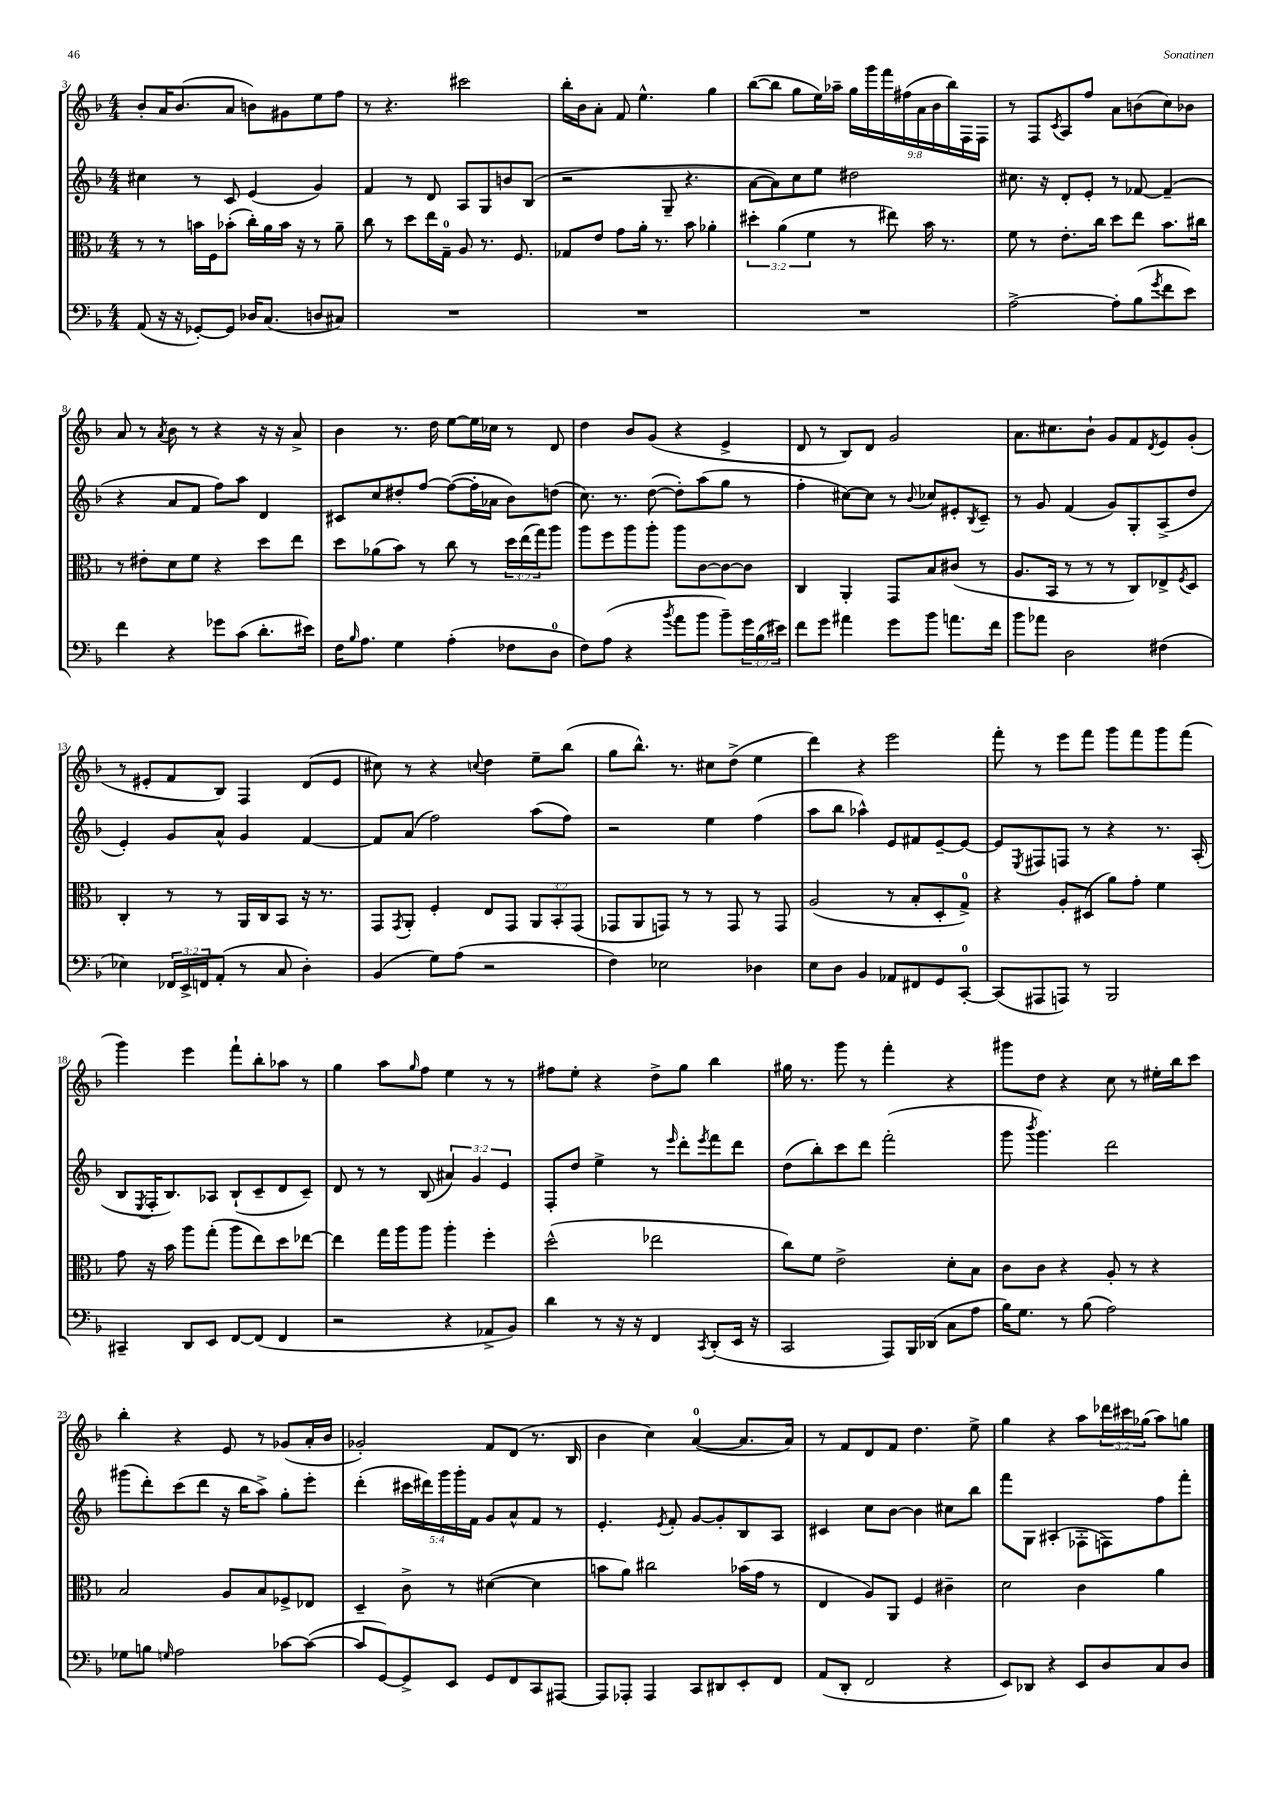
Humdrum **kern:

**kern	**kern	**kern	**kern
*staff4	*staff3	*staff2	*staff1
*clefF4	*clefC3	*clefG2	*clefG2
*k[b-]	*k[b-]	*k[b-]	*k[b-]
*M4/4	*M4/4	*M4/4	*M4/4
(8AA	8r	4cc#	8b-'
16r	8r	.	16a
16r	.	.	(8.b-
[8GG-')	16b	8r	.
.	16F	.	.
8GG-]	(8b-'	8c	8a
16D-	16cc')	(4e	8b)
(8.C	16a	.	.
.	16b-	.	8g#
.	16r	.	.
8D	8r	4g)	8ee
8C#)	8a~	.	8ff
=	=	=	=
1r	8cc	4f	8r
.	8r	.	4.r
.	8dd	8r	.
.	16ee	8d	.
.	16G~	.	.
.	8A	8A	2ccc#
.	8.r	8G	.
.	.	8b	.
.	8.F	.	.
.	.	(8B-	.
=	=	=	=
1r	8G-	2r	16bb-'
.	.	.	16b-
.	8e	.	8a'
.	8g	.	8f
.	16a'	.	4.ee^^
.	8.r	.	.
.	.	8G~	.
.	8b-	4.r	.
.	4a-'	.	4gg
=	=	=	=
1r	6dd#'	[8a	([8bb-
.	.	8a])	8bb-]
.	(6a	.	.
.	.	8cc	8gg
.	6f	.	.
.	.	8ee	16ee)
.	.	.	16aa-~
.	8r	2dd#	18gg
.	.	.	18ggg
.	.	.	18fff
.	8ee#)	.	.
.	.	.	(18ff#
.	.	.	18a
.	16b-	.	.
.	.	.	18b-
.	8.r	.	.
.	.	.	18bb-)
.	.	.	18F
.	.	.	18F
=	=	=	=
[2A^	8f	8.cc#	8r
.	8r	.	8F
.	.	16r	.
.	.	.	8qc
.	8.e'	8d'	8A
.	.	8e'	8ff
.	16cc	.	.
8A']	8dd	8r	8a
(8B-	8ee	[8f-	(8b
8qg	.	.	.
8f	8.b-	(4f-~]	8cc)
8e)	.	.	8b-
.	16cc#	.	.
=	=	=	=
4f	8r	4r	8a
.	8e#'	.	8r
.	.	.	8qa
4r	8d	8a	8b-
.	8f	8f	8r
8g-	4r	8ff)	4r
(8c	.	8aa	.
8.d'	8dd	4d	16r
.	.	.	16r
.	8ee	.	8a^
16e#)	.	.	.
=	=	=	=
16F	8dd	8c#	4b-
16qqB-	.	.	.
8.A	.	.	.
.	(8a-	8cc	.
4G	8b-)	8dd#'	8.r
.	8r	[8ff	.
.	.	.	16dd
(4A'	8cc	(8ff_	[8ee
.	8r	16ff']	16ee]
.	.	16a-	16cc-
8F-	24dd	8b-)	8r
.	(24ee	.	.
.	24gg)	.	.
8D	8aa	(8dd	8d
=	=	=	=
8F)	8aa	8.cc)	4dd
(8A	8ff	.	.
.	.	8.r	.
4r	8aa	.	8b-
.	8aa'	([8dd	(8g
8qb-	.	.	.
8a	8aa	8dd'])	4r
8b-	[8c	(8aa	.
8b-~)	8c_	8gg	4e^
24g	8c]	8r	.
(24B-	.	.	.
24e#)	.	.	.
=	=	=	=
8f	4C	4ff'	8d
8g	.	.	8r
4a#	4AA'	[8cc#)	8B-)
.	.	8cc#]	8d
8g	8GG	8r	2g
.	.	8qqb-	.
8b-	8B-	8cc-	.
8.a	(8c#	8e#'	.
.	.	8qB-	.
.	8r	8c~	.
16f	.	.	.
=	=	=	=
8b-	8.A	8r	8.a
8a-	.	8g	.
.	16BB-	.	8.cc#
2D	8r	(4f	.
.	8r	.	8b-`
.	8r	8g)	8g
.	8C)	8G'	8f
.	.	.	8qd
(4F#	8E-^	(8A^	8e
.	8qF	.	.
.	8D	8dd	(8g'
=	=	=	=
4E-)	4C'	4e')	8r
.	.	.	8e#'
24FF-	8r	8g	8f
24EE^	.	.	.
24FF	.	.	.
(8AA'	8r	8a^^	8B-)
8r	16AA	4g	4F
.	16C	.	.
8C	8BB-	.	.
4D')	16r	[4f	(8d
.	8.r	.	.
.	.	.	8e#
=	=	=	=
(4BB-	8GG	8f]	8cc#)
.	8qGG	.	.
.	8AA'	(8a	8r
8G)	4F'	2ff)	4r
(8A	.	.	.
.	.	.	8qqcc
2r	8E	.	4dd
.	8GG	.	.
.	12AA	(8aa	8ee~
.	12BB-'	.	.
.	.	8ff)	(8bb-
.	(12GG	.	.
=	=	=	=
4F)	8GG-	2r	8gg
.	8AA	.	8.bb-^^)
2E-	8GG)	.	.
.	.	.	8.r
.	8r	.	.
.	8r	4ee	8cc#
.	8GG	.	(8dd^
4D-	8r	(4ff	4ee
.	8GG	.	.
=	=	=	=
8E	(2A	8aa	4ddd)
8D	.	8bb-	.
4BB-	.	4aa-^^)	4r
8AA-	8r	8e	2eee
8FF#	8B-'	8f#	.
8GG	8D'	[8e~	.
[8CC'	8G^)	8e_	.
=	=	=	=
(8CC]	4r	8e]	8fff'
.	.	8qE	.
8AAA#	.	8F#	8r
8AAA)	8A'	8F	8eee
8r	(8D#	8r	8fff
2BBB-	8a)	4r	8ggg
.	8g'	.	8fff
.	4f	8.r	8ggg
.	.	.	(8fff
.	.	(16A'	.
=	=	=	=
4CC#~	8g	8B-	4ggg)
.	.	8qE	.
.	16r	16F'	.
.	16b-	8.B-)	.
8DD	8aa	.	4eee
8EE	(8gg'	8A-	.
[8FF	8aa	(8B-`	8fff`
(8FF]	8ee)	8c~	8bb-'
4FF	8dd	8d	8aa-
.	[8ee-	8c~)	8r
=	=	=	=
2r	4ee-]	8d	4gg
.	.	8r	.
.	16gg	8r	8aa
.	16aa	.	.
.	.	.	16qqgg
.	8aa	(8B-	8ff
4r	4aa'	6a#)	4ee
.	.	6g	.
8AA-^	4ff'	.	8r
.	.	6e	.
8BB-)	.	.	8r
=	=	=	=
4d	(2dd^^	8F'	8ff#
.	.	8dd	8ee'
8r	.	4ee^	4r
16r	.	.	.
16r	.	.	.
4FF	2ee-	8r	8dd^
.	.	16qqeee	.
.	.	8ddd'	8gg
8qCC	.	8qeee	.
(8DD'	.	8fff	4bb-
16EE	.	8ddd	.
16r	.	.	.
=	=	=	=
2CC	8cc)	(8dd	16gg#
.	.	.	8.r
.	8f	8bb-')	.
.	2e^	8ccc	8ggg
.	.	8ddd	8r
8AAA)	.	(2fff'	4fff'
16BBB-	.	.	.
(16DD-	.	.	.
8C	8d'	.	4r
8A	8B-	.	.
=	=	=	=
16B-)	8c	8ggg	8ggg#
8.G	.	.	.
.	.	8qbbb-	.
.	8c	4.ggg)	8dd
8r	4r	.	4r
(8B-	.	.	.
2A)	8A'	2ddd	8cc
.	8r	.	8r
.	4r	.	16ee#'
.	.	.	16bb-
.	.	.	8ccc
=	=	=	=
8G-	2B-	(8ggg#	4bb-'
8B	.	8ddd')	.
16qqG	.	.	.
2A	.	(8ccc	4r
.	.	8ddd	.
.	8A	16r	8e
.	.	16bb-	.
.	8B-	8aa^)	8r
[8c-	8F-^	8gg'	(8g-
(8c-_	8E-	8eee'	16a'
.	.	.	16b-
=	=	=	=
8c-]	4D~	(4ddd'	2g-')
[8GG)	.	.	.
8GG^]	8c^	20ccc#	.
.	.	20ddd#)	.
.	.	20ggg	.
8EE	8r	.	.
.	.	20ggg'	.
.	.	20f	.
8GG	([4d#	8g	8f
8FF	.	8a^^	(8d
8CC	4d#]	8f	8.r
[8AAA#	.	8r	.
.	.	.	16B-
=	=	=	=
8AAA#]	8b	4.e'	4b-
8AAA-'	8a)	.	.
4AAA-	2cc#	.	4cc)
.	.	8qe	.
.	.	8f'	.
8CC	.	[8g	([4a
8DD#	.	8g']	.
8EE'	(16b-	8B-	8.a]
.	16g	.	.
8FF	8r	8A	.
.	.	.	16a)
=	=	=	=
(8AA	4E	4c#	8r
8DD'	.	.	8f
2FF	8A)	8cc	8d
.	8AA	[8b-	8f
.	4F	4b-]	4.dd
4r	4c#~	8cc#	.
.	.	8bb-	8ee^
=	=	=	=
8EE)	2d	8fff	4gg
8DD-	.	8G	.
4r	.	(4A#'	4r
8EE	4c	8F-'	8aa
8D	.	8F)	24ddd-
.	.	.	24ccc#
.	.	.	(24gg-
8C	4a	8ff	8aa)
8D	.	8fff'	8gg
==	==	==	==
*-	*-	*-	*-
